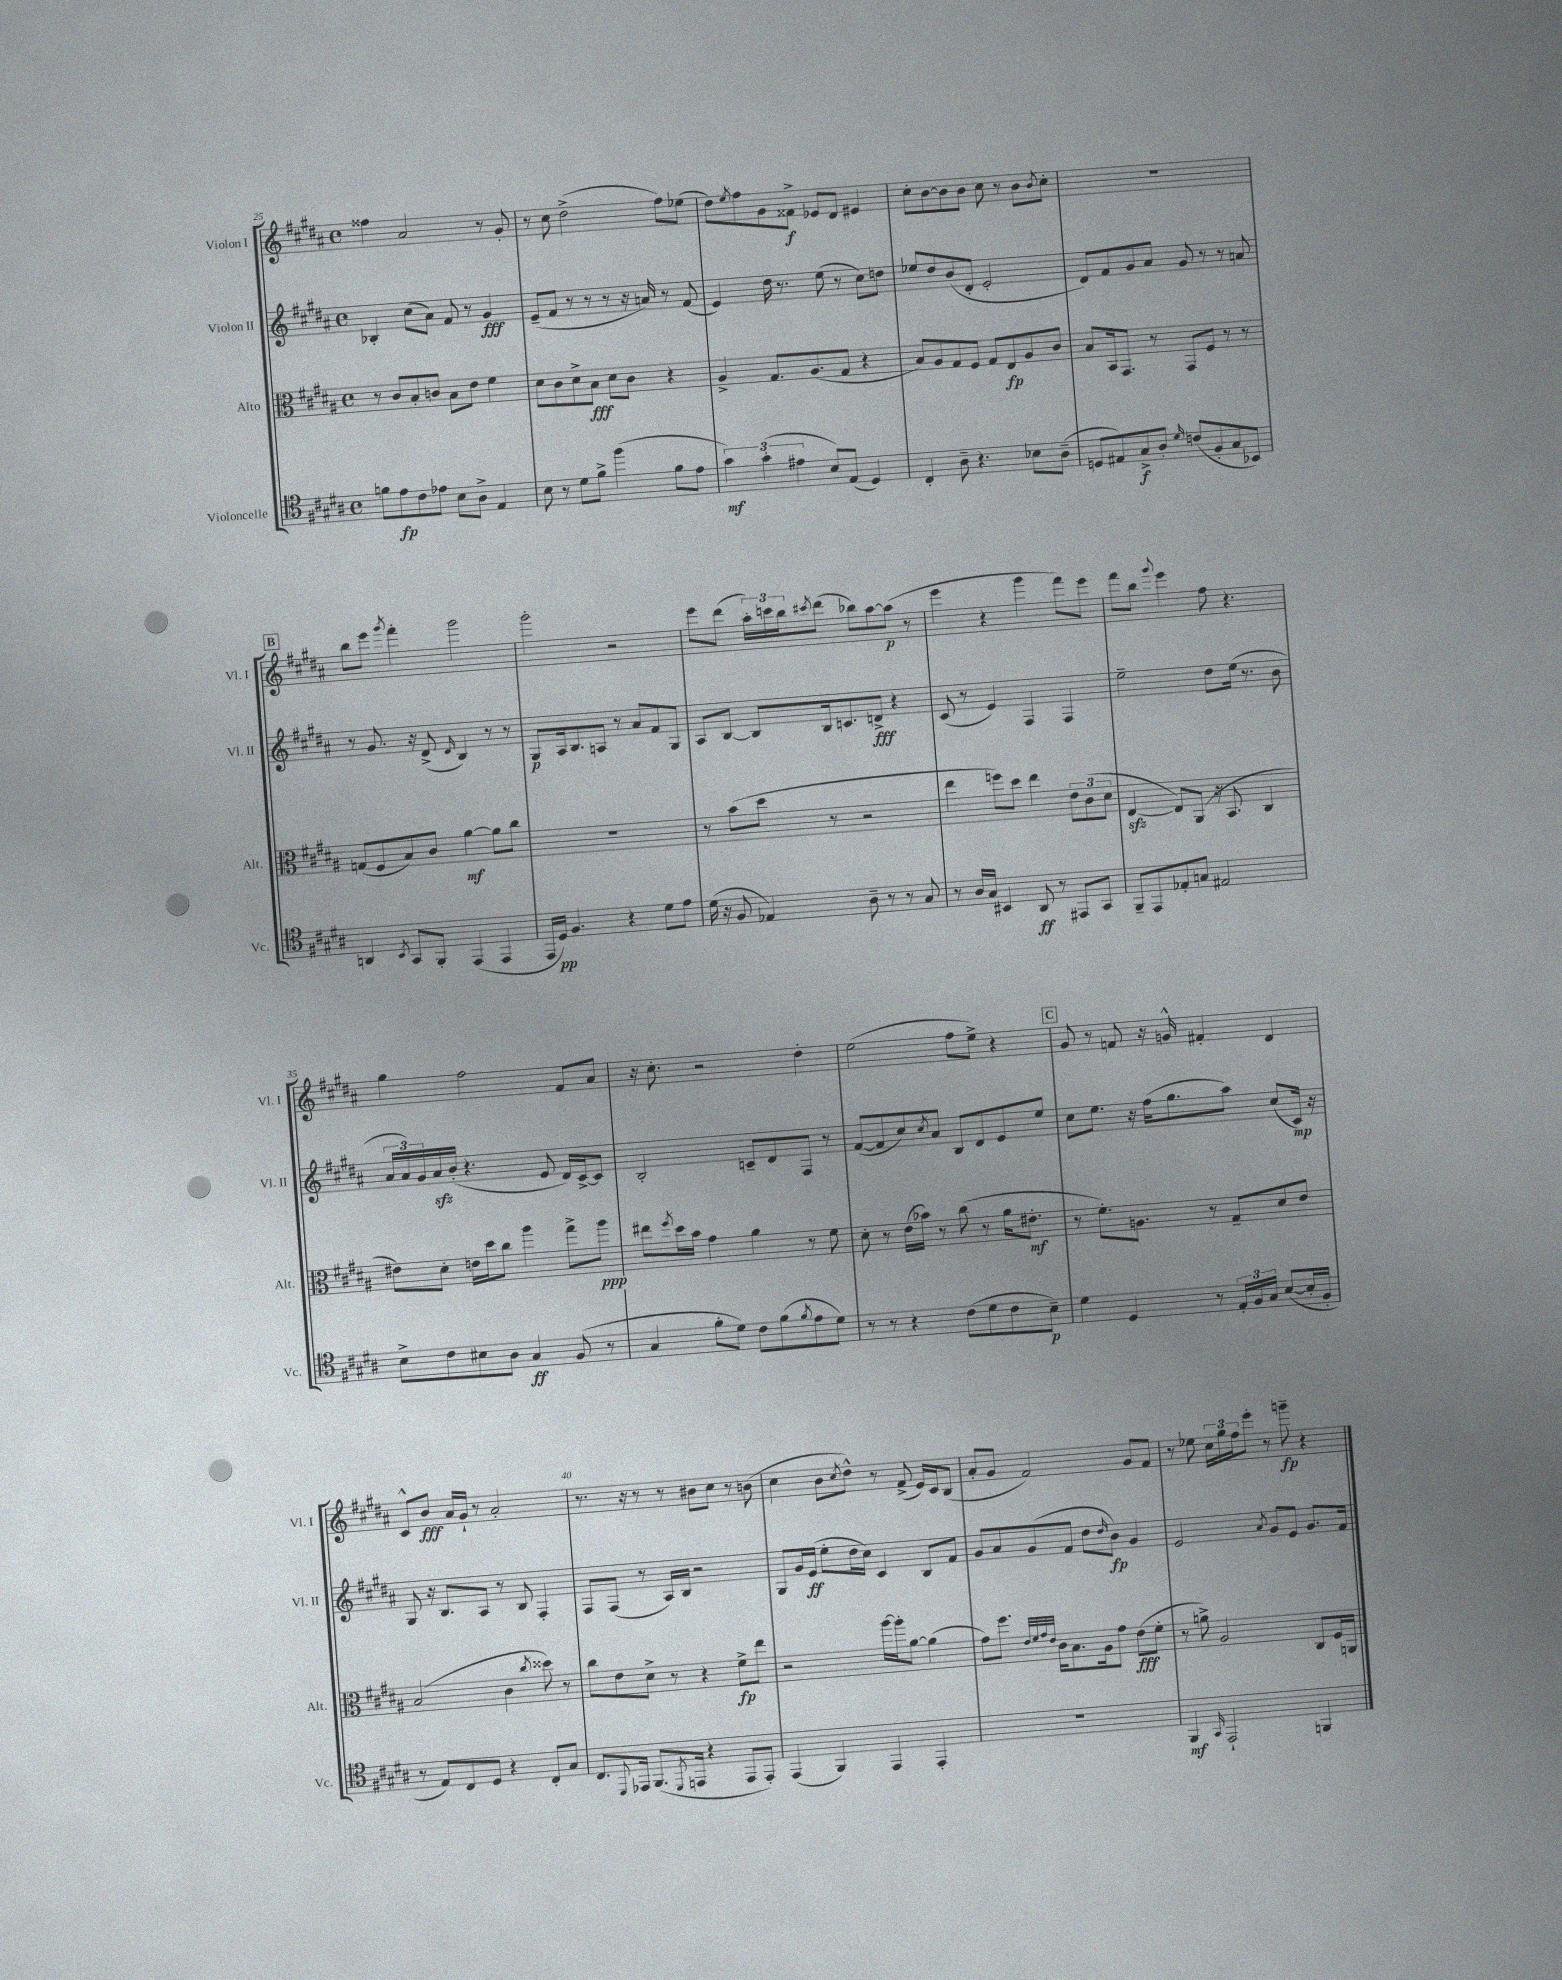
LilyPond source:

<<
\new StaffGroup <<
\new Staff = "s0" \with { instrumentName = "Violon I" shortInstrumentName = "Vl. I" } {
    \clef treble \key b \major \defaultTimeSignature \time 4/4
    fisis''4 ais'2 r8 gis'8-. |
    r8 cis''8 dis''2->( fis''8) ees''8( |
    dis''8) \acciaccatura { e''8 } fis''8 gis'8 fisis'8->\f ees'8 dis'8 eis'4 |
    cis''8-. b'8~ b'8 b'8 cis''8 r8 b'8 \acciaccatura { b'8 } cis''8-. |
    R1 |
    \mark \markup { \box "B" } b''8 e'''8 \acciaccatura { gis'''8 } fis'''4-. gis'''2 |
    gis'''2-. r2 |
    e'''8 dis'''8( \tuplet 3/2 { ais''16-.) c'''16 b''16 } \acciaccatura { cis'''8 } dis'''8( bes''8) ais''8~ ais''8\p( r8 |
    e'''4 r4 gis'''4 fis'''8) e'''8 |
    fis'''8 b''8 \appoggiatura { gis'''8 } e'''4 fis''8 r4. |
    gis''4 fis''2 fis'8 ais'8 |
    r16 cis''8.-. r2 dis''4-. |
    e''2( fis''8 e''8->) r4 |
    \mark \markup { \box "C" } gis'8 r8 f'8 r16 g'16-^ fis'4-. dis'4 |
    cis'8-^ b'8\fff ais'16 gis'16-! r8 ais'2-. |
    r8. r16 r8 r8 bis'8 cis''8 r8 b'8( |
    cis''4 b'8 \acciaccatura { cis''8 } dis''8-^) r8 fis'8->( e'16) cis'16 b8( |
    ais'8-. gis'8 fis'2) gis'8 fis'8 |
    r8 ees''8 \tuplet 3/2 { cis''16 gis''16 fis''16 } e'''8-. r8 g'''8--\fp r4 \bar "|." |
}
\new Staff = "s1" \with { instrumentName = "Violon II" shortInstrumentName = "Vl. II" } {
    \clef treble \key b \major \defaultTimeSignature \time 4/4
    bes4-. cis''8( ais'8) fis'8 r8 gis'4\fff |
    e'8--( fis'8 r8 r8 r8 r16 a'16) r8 fis'8( |
    e'4) dis''16 r8. e''8( r8 cis''8) d''8 |
    ees''8 dis''8 b'8( dis'8-. e'2-. |
    dis'8) fis'8 gis'8 ais'8 gis'8 r8 r8 a'8 |
    \mark \markup { \box "B" } r8 gis'8. r16 dis'8->( \grace { dis'16 } b4) r8 r8 |
    gis8\p ais16 b8. a8 r8 ais'8 fis'8 gis8 |
    ais8 b8~ b8 b16 c'8. d'8->\fff r4 |
    cis'8( r8 e'4) fis4 fis4 |
    e''2-- dis''8 e''16( r8. b'8 |
    \tuplet 3/2 { ais'16 ais'16) gis'16 } ais'16\sfz b'16-.( r4. e'8 dis'16) cis'16~-> cis'8 |
    b2-. c'8-- dis'8 fis8 r8 |
    fis'8~( fis'8 cis''8) \acciaccatura { cis''8 } ais'8 b8 dis'8 e'8 e''8 |
    \mark \markup { \box "C" } cis''8 e''8. r16 fis''16( gis''8. ais''8) cis''8( cis'16\mp) r16 |
    gis8 r16 b8. ais8 r8 b8 fis4-. |
    fis8 fis8( r8 ais16) b16 r2 |
    gis8 gis'16 e'16\ff( e''8-. dis''16 cis''16) cis'4 b8 fis'8 |
    gis'8 ais'8 gis'8( fis'8 dis''8 \grace { dis''16 } b'8\fp) gis'4 |
    e'2 \acciaccatura { ais'8 } gis'8 e'8 gis'8. fis'16 \bar "|." |
}
\new Staff = "s2" \with { instrumentName = "Alto" shortInstrumentName = "Alt." } {
    \clef alto \key b \major \defaultTimeSignature \time 4/4
    r8 cis'8 b8-. c'8 b8 e'8 fis'4 |
    dis'8 cis'8 dis'8-> b8\fff dis'8 cis'8 r4 |
    ais4-> gis8. ais8.( gis8 r4 |
    b8) ais8 gis8 fis8 gis8 e8\fp ais8 cis'8 |
    b8 b,16 gis,8. r8 gis,8 fis8 r8 r8 |
    \mark \markup { \box "B" } g8( fis8 b8) cis'8 ais'4~\mf ais'8 cis''8 |
    R1 |
    r8 b'8( dis''8 r8 r2 |
    e''4 f''8) dis''8 e''4 \tuplet 3/2 { e'8 cis'8( dis'8 } |
    e4~\sfz e8) ais,8( r16 b,8. cis4 |
    eis'8) dis'8-. e'16 dis''16 cis''8 ais''4 gis''8-> ais''8\ppp |
    eis''8 \acciaccatura { fis''8 } dis''16 b'16 gis'4 ais'4 r8 fis'8 |
    dis'8-. r8 e'16( bes'16) r8 cis''8( r8 ais'16 eis'8.-.\mf |
    \mark \markup { \box "C" } r8 fis'8.-.) a8. r8 gis8-- dis'8 e'8 |
    b2( cis'4 \acciaccatura { cis''8 } disis''8) r8 |
    cis''8 e'8 dis'8-> r8 r4 fis'8->\fp e''8 |
    r2 ais''16~ ais''16-. ais'8~ ais'4( |
    gis'8) fis''8. \grace { e'32 fis'32 gis'32 e'32 } cis'16 b8. ais16 gis'8 e'8\fff( fis'8-. |
    r8 a'8->) ais2 cis8 fis16 a,16 \bar "|." |
}
\new Staff = "s3" \with { instrumentName = "Violoncelle" shortInstrumentName = "Vc." } {
    \clef tenor \key b \major \defaultTimeSignature \time 4/4
    f'8 e'8\fp cis'8 ees'8 b8 ais8-> e4 |
    b8 r8 dis'8 fis'8-> fis''4( fis'8 e'8 |
    \tuplet 3/2 { gis'4\mf) gis'4-.( eis'4 } b8) e8( dis4) |
    cis4-. ais8-- r4. bes8 ais8--( |
    d8 eis8) gis8->\f ais8-. \grace { dis'16 } c'8( fis8-. gis8 bes,8) |
    \mark \markup { \box "B" } a,4 \acciaccatura { b,8 } gis,8 fis,8-. e,4( e,4 |
    e,16 dis16\pp) fis4. r4 dis'8 e'8 |
    dis'16( r16 fis8 ees4) ais8-- r8 r8 gis8 |
    r8 ais16 gis16 bis,4 ais,8\ff r8 eis,8 gis,8 |
    fis,8-- e,8 ees8-. g8 eis2 |
    b8-> cis'8 bis8 ais8 gis4\ff fis8( r8 |
    gis4 fis'8-. dis'8) cis'8 fis'8( \acciaccatura { fis'8 } e'8 dis'8) |
    r8 r8 r4 cis'8( dis'8 cis'8 b8--\p) |
    \mark \markup { \box "C" } dis'4 dis4 r8 \tuplet 3/2 { e16-. fis16 gis16 } b8~( b16-. fis16-. |
    r8 e8) cis8 dis8 r4 cis8-. gis8 |
    cis8. \appoggiatura { dis,8 } ees,16 fis,8.( \acciaccatura { dis,8 } e,16 r4 e,8 e,8-.) |
    e,4( fis,4) e,4 e,4-. |
    R1 |
    fis,4\mf \grace { gis,16 } e,2-! f,4 \bar "|." |
}
>>
>>
\layout { \context { \Score currentBarNumber = #25 \override BarNumber.break-visibility = ##(#f #t #t) barNumberVisibility = #(every-nth-bar-number-visible 5) } }
